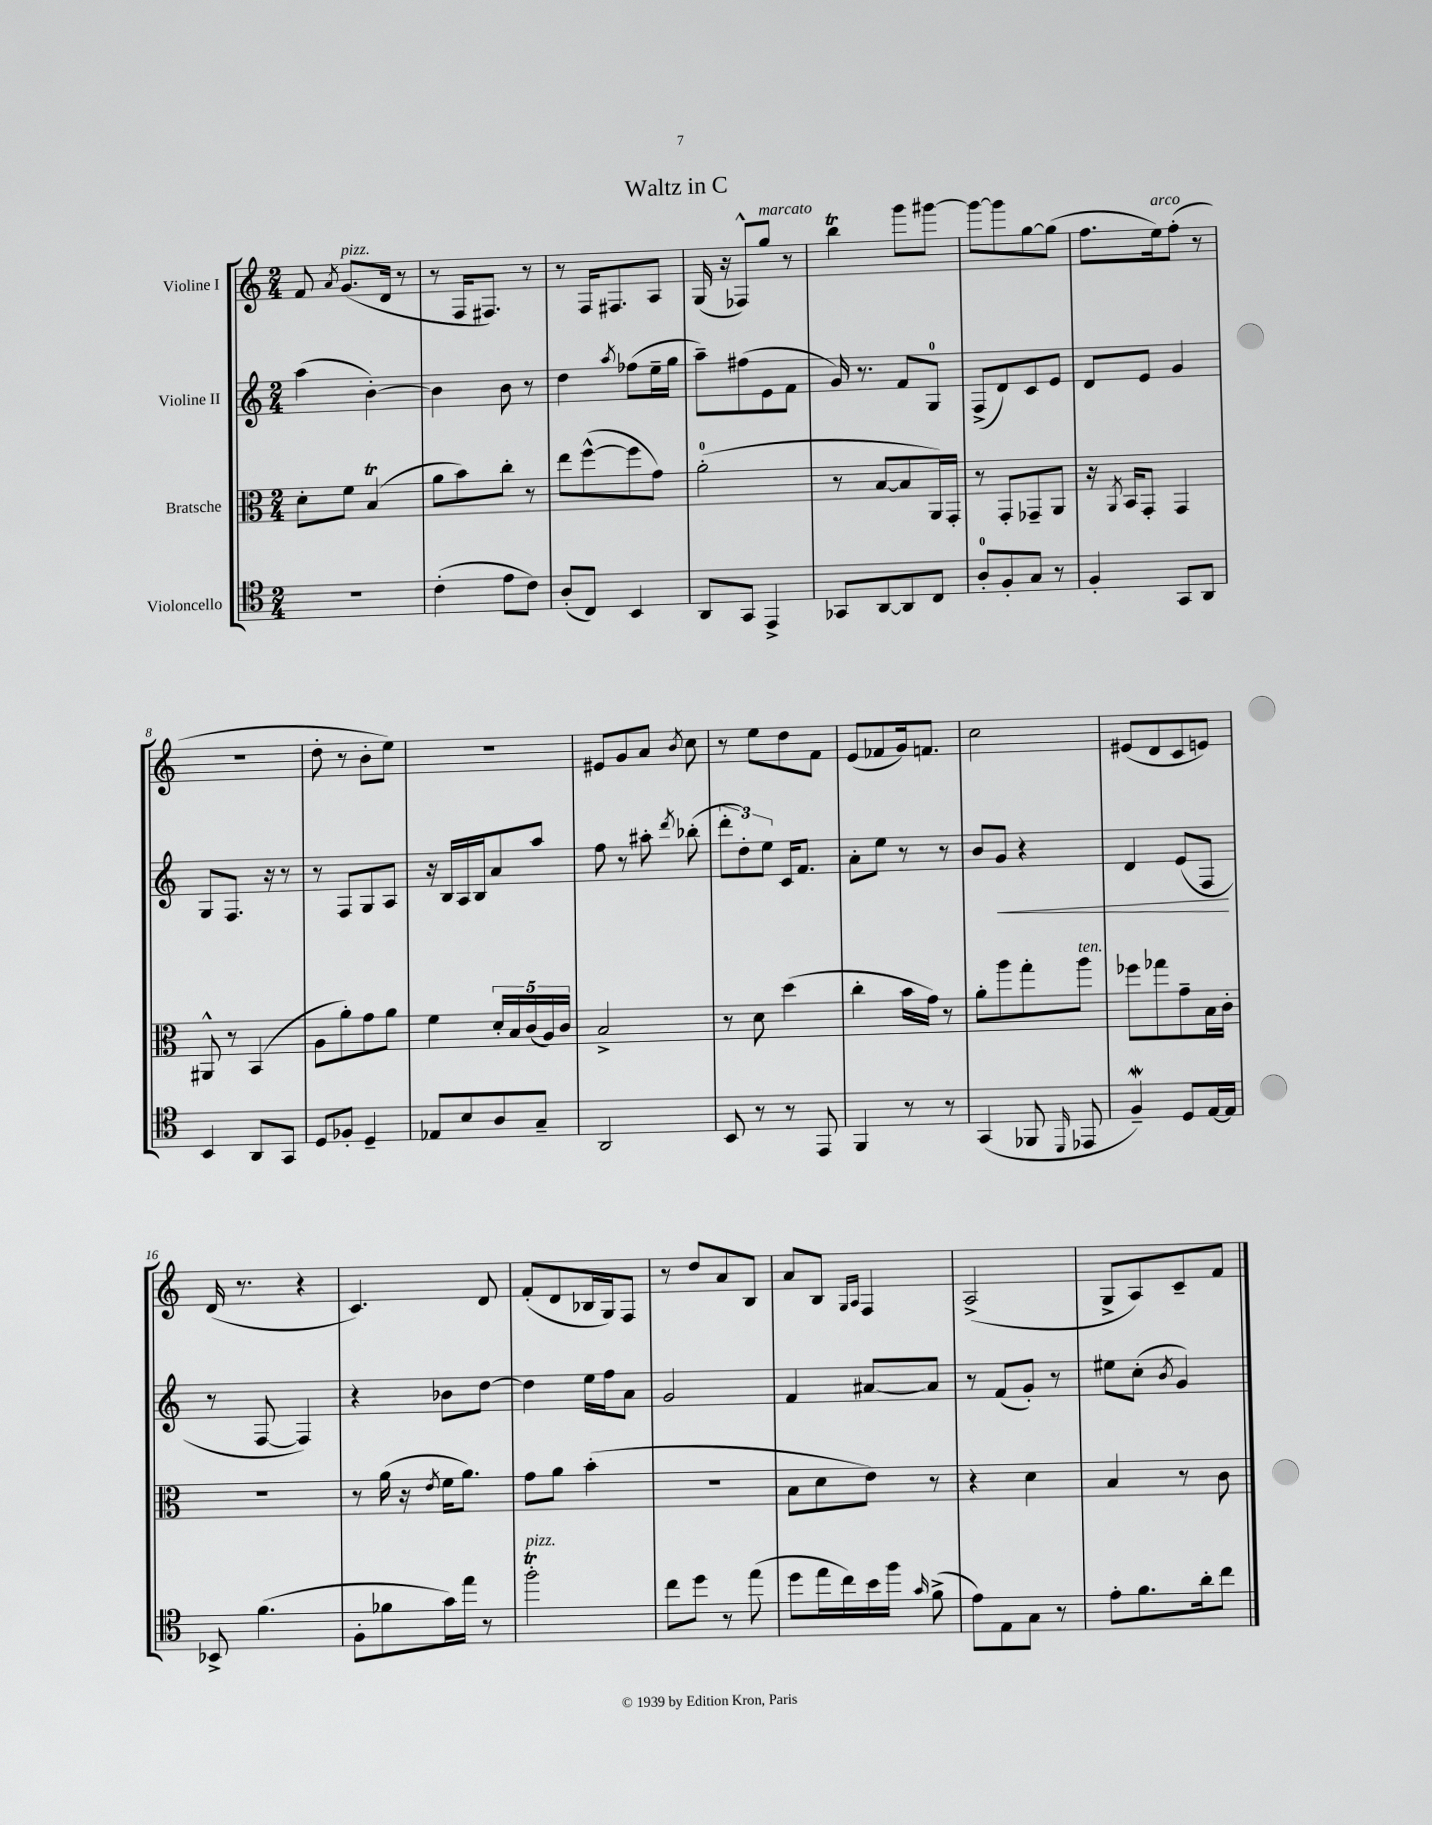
\header { title = "Waltz in C" }
<<
\new StaffGroup <<
\new Staff = "s0" \with { instrumentName = "Violine I" } {
    \clef treble \key c \major \numericTimeSignature \time 2/4
    \autoBeamOff f'8 \acciaccatura { a'8 } g'8.[^\markup { \italic "pizz." }( d'16] r8 |
    r8 f16[ fis8.]) r8 |
    r8 f16[ fis8. a8] |
    g16( r16 fes8[-^) g''8]^\markup { \italic "marcato" } r8 |
    b''4\trill g'''8[ gis'''8]~ |
    gis'''8[~ gis'''8 g''8~ g''8]( |
    f''8.[ e''16^\markup { \italic "arco" }) f''8]-.( r8 |
    R2 |
    d''8-. r8 b'8[-. e''8]) |
    R2 |
    eis'8[ g'8 a'8] \acciaccatura { b'8 } c''8 |
    r8 e''8[ d''8 f'8] |
    e'8[( fes'8 g'16) f'8.] |
    c''2 |
    eis'8[( d'8 c'8 e'8]) |
    d'16( r8. r4 |
    c'4.) d'8 |
    f'8[-.( d'8 bes16 g16) f8] |
    r8 d''8[ a'8 b8] |
    a'8[ b8] \grace { g16[ a16] } f4 |
    a2->( |
    g8[-> a8) c'8-- f'8] \bar "|." |
}
\new Staff = "s1" \with { instrumentName = "Violine II" } {
    \clef treble \key c \major \numericTimeSignature \time 2/4
    \autoBeamOff a''4( b'4~-.) |
    b'4 b'8 r8 |
    d''4 \acciaccatura { a''8 } fes''8[( e''16-- g''16] |
    a''8[--) fis''8( e'8 f'8] |
    g'16) r8. f'8[ g8]-0 |
    f8[->( d'8) c'8 e'8] |
    d'8[ e'8] g'4 |
    g8[ f8.] r16 r8 |
    r8 f8[ g8 a8] |
    r16 b16[ a16 b16 a'8 a''8] |
    f''8 r8 ais''8-. \acciaccatura { d'''8 } bes''8-.( |
    \tuplet 3/2 { d'''8[-. d''8-.) e''8] } c'16[ f'8.] |
    a'8[-. e''8] r8 r8 |
    b'8[ g'8]\< r4 |
    d'4 e'8[( f8]\! |
    r8 f8~ f4) |
    r4 bes'8[ d''8]~ |
    d''4 e''16[ f''16 a'8] |
    g'2 |
    f'4 ais'8[~ ais'8] |
    r8 f'8[( g'8]-.) r8 |
    eis''8[ c''8]-.( \acciaccatura { b'8 } g'4) \bar "|." |
}
\new Staff = "s2" \with { instrumentName = "Bratsche" } {
    \clef alto \key c \major \numericTimeSignature \time 2/4
    \autoBeamOff d'8[-. f'8] b4\trill( |
    a'8[ b'8) c''8]-. r8 |
    e''8[ f''8~-^( f''8 g'8]) |
    a'2-0-.( |
    r8 b8[~ b8 a,16) g,16]-. |
    r8 g,8[-. ges,8-- a,8] |
    r16 \acciaccatura { a,8 } b,16[ g,8]-. g,4 |
    ais,8-^ r8 b,4( |
    a8[ a'8-.) g'8 a'8] |
    f'4 \tuplet 5/4 { d'16[-. b16 c'16( a16) c'16] } |
    b2-> |
    r8 d'8 d''4( |
    c''4-. b'16[ g'16]) r8 |
    a'8[-. a''8 g''8-. a''8]^\markup { \italic "ten." } |
    fes''8[ ges''8 g'8-- b16 c'16]-. |
    R2 |
    r8 a'16( r16 \acciaccatura { e'8 } f'16[ a'8.]) |
    g'8[ a'8] b'4-.( |
    R2 |
    b8[ d'8 e'8]) r8 |
    r4 d'4 |
    b4 r8 c'8 \bar "|." |
}
\new Staff = "s3" \with { instrumentName = "Violoncello" } {
    \clef tenor \key c \major \numericTimeSignature \time 2/4
    \autoBeamOff R2 |
    c'4-.( e'8[ c'8]) |
    a8[-.( c8]) b,4 |
    a,8[ g,8] e,4-> |
    ges,8[ a,8~ a,8 c8] |
    a8[-0-. f8-. g8] r8 |
    f4-. g,8[ a,8] |
    b,4 a,8[ g,8] |
    d8[ fes8]-. d4-- |
    ees8[ b8 a8 g8]-- |
    a,2 |
    b,8 r8 r8 e,8 |
    f,4 r8 r8 |
    g,4( fes,8 \grace { d,16 } ees,8 |
    f4--\mordent) d8[ e16~ e16] |
    bes,8-> f'4.( |
    f8[-. fes'8 g'16) e''16] r8 |
    f''2-.\trill^\markup { \italic "pizz." } |
    c''8[ d''8] r8 e''8( |
    d''8[ e''16 c''16) b'16 f''16] \grace { g'16 } f'8->( |
    e'8[) e8 g8] r8 |
    e'8[-. f'8. a'16-. c''8] \bar "|." |
}
>>
>>
